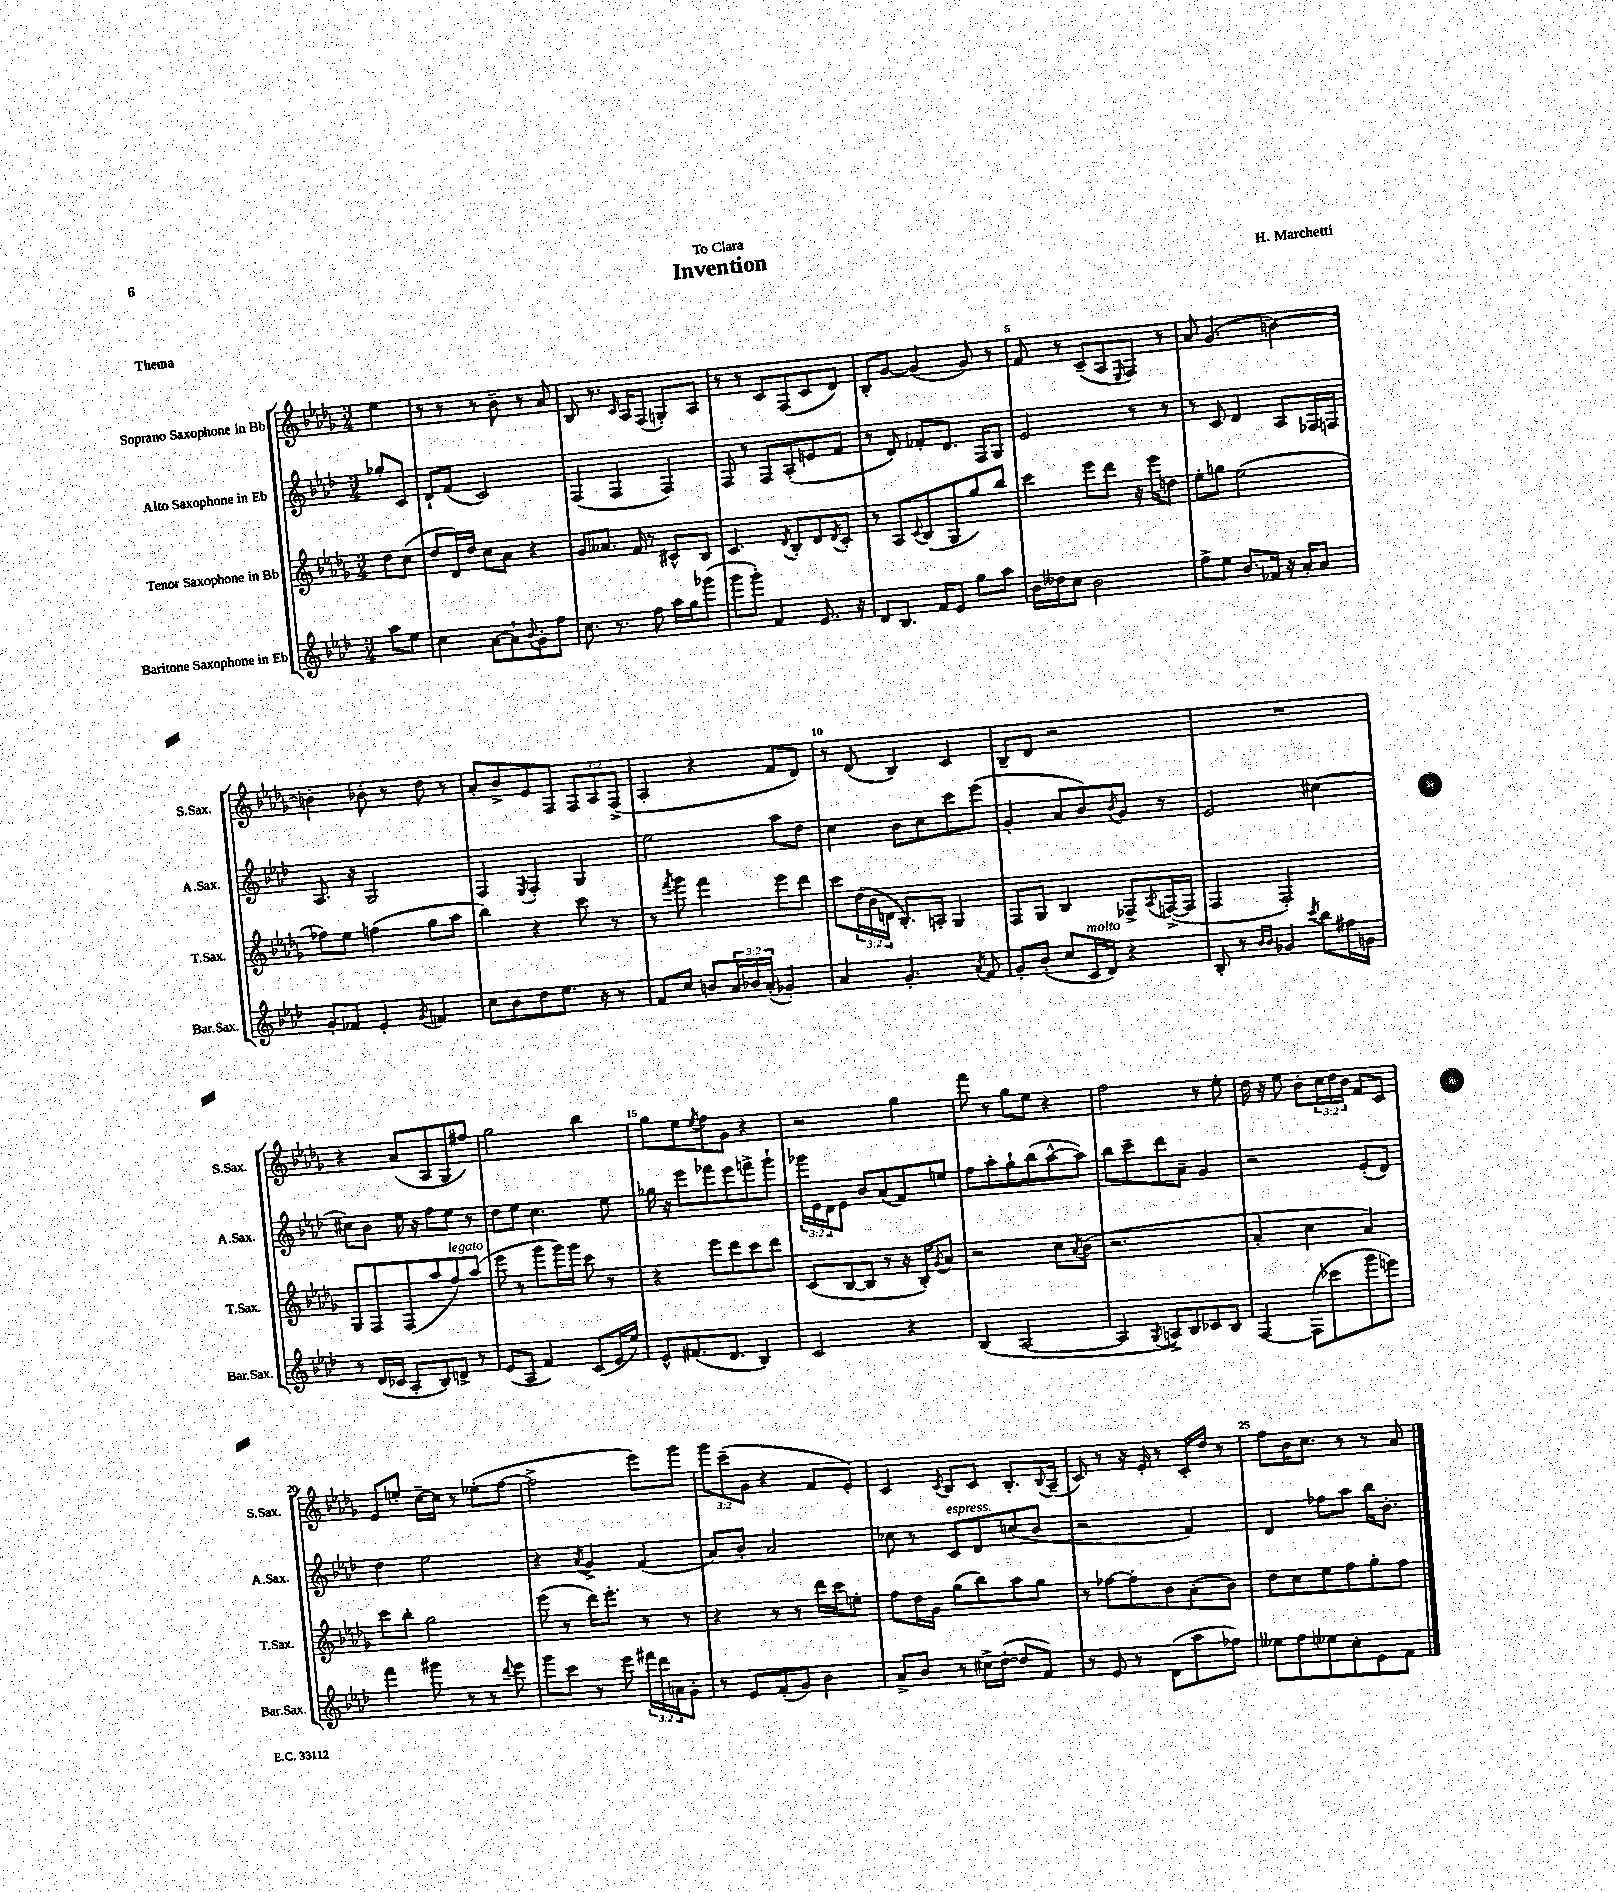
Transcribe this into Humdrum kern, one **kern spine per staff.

**kern	**kern	**kern	**kern
*staff4	*staff3	*staff2	*staff1
*clefG2	*clefG2	*clefG2	*clefG2
*k[b-e-a-d-]	*k[b-e-a-d-g-]	*k[b-e-a-d-]	*k[b-e-a-d-g-]
*M3/4	*M3/4	*M3/4	*M3/4
8aa-\L	8dd-\L	8gg-'/L	4ee-\
8ee-\J	(8cc\J	8c/J	.
=	=	=	=
4cc\	8dd-/L	8d-`/L	8r
.	16d-/L)	(8f/J	8r
.	16dd-/JJ	.	.
[8a-\L	8cc\L	2c/)	8r
8a-`\]	8a-\J	.	8b-~\
8qqb-/	.	.	.
8g'\	4r	.	8r
8ff\J	.	.	8a-/
=	=	=	=
8.cc\	8g-/L	(4F/	8B-/
.	8.a--/J	.	8.r
8.r	.	.	.
.	.	4F/	.
.	.	.	16qqc/
.	16f/	.	16A-/LK
8ff\	8r	.	(8F/J
16aa-\LL	8c#^^/L	4F/)	8G'/L)
16gg\J	.	.	.
(8ggg-\J	8B-/J	.	8A-/J
=	=	=	=
8ggg\L	4.c/	8F/	8r
8ggg'\J)	.	8r	8r
4f/	.	8F/L	8c/L
.	8qd-/	.	.
.	8B-'/L	(8A-'/	(8F/
8.e-/	8d-/	8e/	8c/
.	8qd-/	.	.
.	8c'/J	8f/J	8d-/J)
16r	.	.	.
=	=	=	=
8d-/L	8r	8r	8B-'/L
8.B-/J	8A-/L	8d-/)	[8g-/J
.	8qqc/	.	.
.	(8B-/	8f-'/L	(4g-/]
16f/LK	.	.	.
8e-/J	8G-/	8.d-/J	.
8gg\L	8gg-/)	.	8g-/)
.	.	16F/LK	.
8aa-\J	8bb-/J	8G/J	8r
=	=	=	=
16b-\LL	4ccc\	2e-/	8f/
16dd--\J	.	.	.
8cc\J	.	.	8r
2b-\	8eee-\L	.	(8c~/L
.	8ddd-\J	.	8A-/
.	.	.	16qqE-/
.	16r	8r	8F/J)
.	16eee-\LK	.	.
.	8dd\J	8r	8r
=	=	=	=
8ff^\L	8ee-'\L	8r	8a-/
8ee-\J	8gg\J	8c/	(4.g-/
8.b-/L	(2ee-\	4d-/	.
16f-/Jk	.	.	.
16r	.	8A-/L	[4b\)
16a-'/LK	.	.	.
8a-/J	.	16F-/L	.
.	.	16F/JJ	.
=	=	=	=
8g'/L	8ff-\L)	8.A-/	4b'\]
8f-/J	8ee-\J	.	.
.	.	16r	.
4e-'/	(4ff\	2G/	8b-'\
.	.	.	8r
8qg/	.	.	.
4f/	8gg-\L	.	8dd-\
.	8aa-\J	.	8r
=	=	=	=
8cc\L	4bb-\)	4F/	8a-'/L
8b-\	.	.	8b-^/
.	.	8qE-/	.
8dd-\	4r	4F'/	8e-/
8.ee-\J	.	.	8F/J
.	8ccc\	4G/	12F/L
16r	.	.	.
.	.	.	12A-/
8r	8r	.	.
.	.	.	(12F^/J
=	=	=	=
8f/L	8r	2ee-\	4A-'/
.	8qfff/	.	.
8cc/J	8ggg-\	.	.
8b/L	4fff\	.	4r
24a-/L	.	.	.
24b-/	.	.	.
(24a-'/JJ	.	.	.
4g-'/)	8eee-\L	8aa-\L	8f/L
.	8ddd-\J	8dd-\J	8d-/J)
=	=	=	=
4a-/	8ccc\L	4cc\	8r
.	(24dd-\L	.	(8d-/
.	24b-\	.	.
.	24d\JJ	.	.
4.g'/	8.B-'/L)	8b-\L	4B-/)
.	.	8cc\	.
.	16A'/Jk	.	.
.	4G-/	8ccc\	4c/
8qa-/	.	.	.
8f/	.	(8eee-\J	.
=	=	=	=
8g'/L	8F/L	4g'/	8B-~/L
(8b-'/J	8G-/J	.	8d-/J
8cc/L	4B-/	8a-/L	2r
16c/L	.	8b-/)	.
16d-/JJ)	.	.	.
.	.	8qb-/	.
4r	8F-^/L	8g/J	.
.	8qA-/	.	.
.	([16F^/L	8r	.
.	16F/]JJ	.	.
=	=	=	=
8B-'/	4F/	2e-/	2.r
8r	.	.	.
16qqb-/LL	.	.	.
16qqb-/JJ	.	.	.
4g-/	2F'/)	.	.
8qccc/	.	.	.
8bb-\L	.	[4cc#\	.
16ff#\L	.	.	.
16g\JJ	.	.	.
=	=	=	=
8r	8G-/L	8cc#\]L	4r
(16d-/LL	8F/	8b-\J	.
16c-/JJ	.	.	.
8A-'/L	(8F/	16ee-\	(8a-/L
.	.	16r	.
8B-/)	8aa-/	8ff\L	8A-/
8d^/J	8ff/)	8ee-\J	8G-/
8r	(8aa-/J	8r	8ff#/J)
=	=	=	=
(8e-/L	8eee-\	8dd-\L	2gg-\
8A-/J	8r	8ee-\J	.
4f/)	8ggg-\L	4.cc\	.
.	16ggg-\L)	.	.
.	16ggg-\JJ	.	.
(8c/L	8ccc\	.	4bb-\
16e-/L	8r	8ee-\	.
16ee-/JJ)	.	.	.
=	=	=	=
8e-^^/L	4r	16gg-\	8gg-\L
.	.	16r	.
(8.f#/	.	8eee-\L	8ee-\
.	.	.	8qee-/
.	8eee-\L	8fff-\	8ff\
8.d-/J	.	.	.
.	8ddd-\	8eee-\	8g-\J
4B-/)	8ccc\	8fff^\	4r
.	8ddd-\J	8ggg`\J	.
=	=	=	=
2c/	(8c/L	24ggg-\LL	2r
.	.	24e-\	.
.	.	24d-\J	.
.	[8B-/	8e-\J	.
.	8B-/]J	8b-/L	.
.	8r	(8a-/	.
4r	16r	8f/)	4gg-\
.	16B-'/LK)	.	.
.	8qg-/	.	.
.	8a-/J	8ee/J	.
=	=	=	=
(4B-/	2r	8ff\L	8fff\
.	.	8aa-'\	8r
[2A-/	.	8gg`\	8gg-\L
.	.	(8bb-\	8ee-\J
.	8cc\L	[8aa-^^\	4r
.	8qa-/	.	.
.	(8b-\J	8aa-\]J)	.
=	=	=	=
4A-/]	2.r	8bb-\L	2ff\
.	.	8ccc~\	.
8qG/	.	.	.
8A^/L)	.	8ddd-\	.
8B-/	.	8a-~\J	.
8c-/	.	4g/	8r
8B-/J	.	.	8ee-'\
=	=	=	=
[4F/	4a-'/	2r	16dd-\
.	.	.	16r
.	.	.	8ee-\
(8F\]L	4cc\	.	8b-'\L
8ccc-\	.	.	24cc\L
.	.	.	24dd-\
.	.	.	24b-\JJ
8ggg\	4a-/)	(8e-'/L	8f/L
8eee\J)	.	8d-/J)	8c/J
=	=	=	=
4fff\	8ccc\L	4dd-\	8e-/L
.	8bb-'\J	.	8ee'/J
8ggg#\	2gg-\	2ee-\	[16cc~\LL
.	.	.	16cc\]JJ
8r	.	.	8r
8r	.	.	(8ee-'\L
8qqddd-/	.	.	.
8eee-\	.	.	[8ff\J
=	=	=	=
8ggg\L	(8eee-\	4r	2ff^\]
8ccc\J	8r	.	.
.	.	8qa-/	.
8r	16ddd-\LK)	4g^/	.
.	8.eee-'\J	.	.
8eee-\	.	.	.
24fff#\LL	8r	(4f/	8eee-\L)
24ddd-\	.	.	.
24a\J	.	.	.
8g'\J	8r	.	8ggg-\J
=	=	=	=
8r	4r	8a-/L)	12ggg-\L
.	.	.	(12ccc~\
8e-/L	.	8b-'/J	.
.	.	.	12g-\J
(8f'/	8r	2a-/	4r
8g/J)	8r	.	.
4b-\	16ddd-\LL	.	8f/L
.	16ccc\J	.	.
.	8ee'\J	.	8e-'/J)
=	=	=	=
8a-^/L	8ff\L	8cc-\	4c/
8b-/J	16dd-\L	8r	.
.	16g-\JJ	.	.
.	.	.	8qc/
8r	(8gg-\L	8c/L	8B-/L
16cc#^\LL	8bb-\)	8d-/	8c/J
([16dd-'\JJ	.	.	.
8dd-/]L	8aa-\	(8cc/	8.B-'/L
8f/J)	8gg-\J	8b-/J	.
.	.	.	8qqB-/
.	.	.	(16A-~/Jk
=	=	=	=
8r	8r	2r	8c/)
8e-/	[8ff-\L	.	8r
8r	8ff-'\]	.	16r
.	.	.	16e-'/
(8d-\L	8b-\	.	8r
8aa-\	(8a-'\	4f/)	16c'/LL
.	.	.	16dd-/JJ
8ff-\J)	8b-\J)	.	8r
=	=	=	=
8ee--\L	8dd-\L	4d-/	8ff\L
8ff\	8cc\	.	16b-\K
.	.	.	8.cc\J
8ee-\	8ee-\	8ff-\L	.
8cc'\	8ff\	8aa-\J	8r
8e-\	8gg-'\	16bb-\LK	8r
.	.	8.b-'\J	.
8f\J	8ff\J	.	8a-/
==	==	==	==
*-	*-	*-	*-
